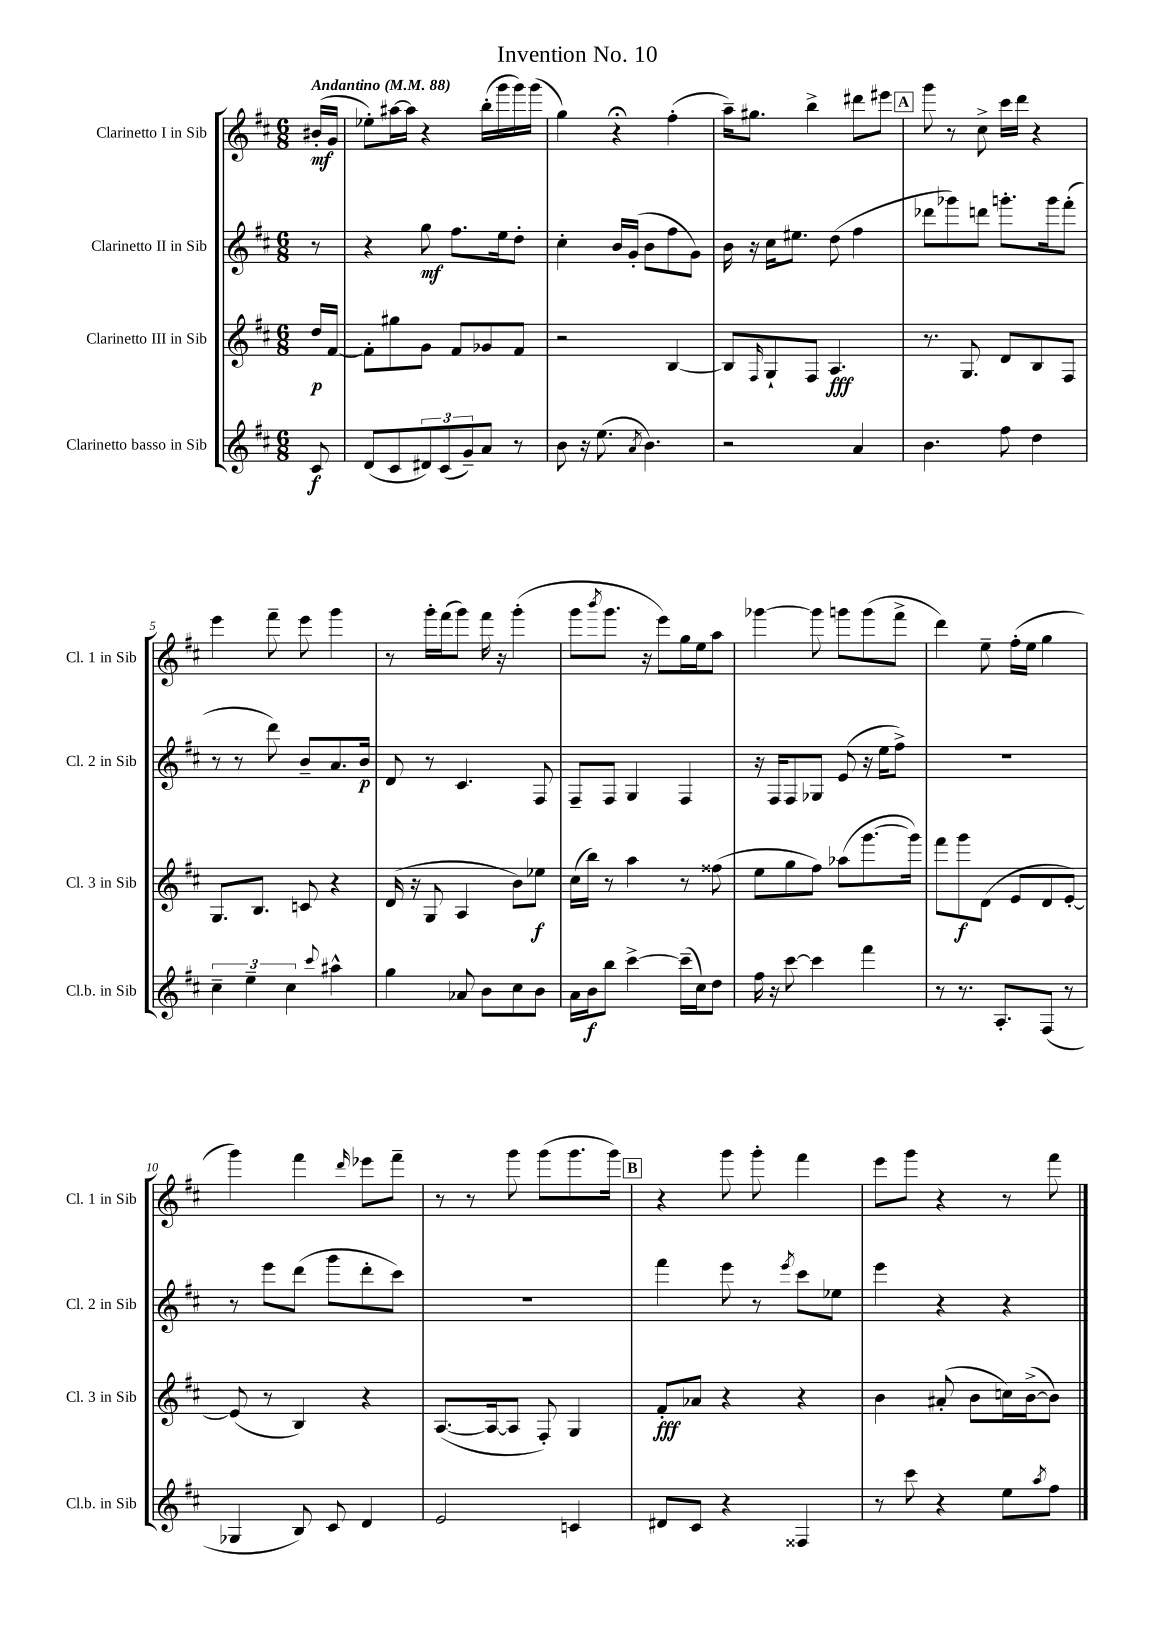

**kern	**kern	**kern	**kern
*staff4	*staff3	*staff2	*staff1
*clefG2	*clefG2	*clefG2	*clefG2
*k[f#c#]	*k[f#c#]	*k[f#c#]	*k[f#c#]
*M6/8	*M6/8	*M6/8	*M6/8
*MM88	*MM88	*MM88	*MM88
8c#/	16dd/LL	8r	(16b#'/LL
.	[16f#/JJ	.	16g/JJ
=	=	=	=
(8d/L	8f#'\]L	4r	8ee-'\L)
8c#/	8gg#\	.	[16aa#\L
.	.	.	16aa#\]JJ
12d#/)	8g\J	8gg\	4r
(12c#/	.	.	.
.	8f#/L	8.ff#\L	.
12g~/)	.	.	.
8a/J	8g-/	.	(16bb'\LL
.	.	16ee\k	16ggg\
8r	8f#/J	8dd'\J	16ggg\)
.	.	.	(16ggg\JJ
=	=	=	=
8b\	2r	4cc#'\	4gg\)
16r	.	.	.
(8.ee\	.	.	.
.	.	16b/LL	4r;
.	.	(16g'/JJ	.
8qa/	.	.	.
4.b\)	.	8b\L	.
.	[4B/	8ff#\	(4ff#'\
.	.	8g\J)	.
=	=	=	=
2r	8B/]L	16b\	16aa~\LK)
.	.	16r	8.gg#\J
.	16qqF#/	.	.
.	8G`/	16cc#\LK	.
.	.	8.ee#\J	.
.	8F#/J	.	4bb^\
.	4.A/	(8dd\	.
4a/	.	4ff#\	8ddd#\L
.	.	.	8eee#\J
=	=	=	=
4.b\	8.r	8ddd-\L	8ggg\
.	.	8ggg-\)	8r
.	8.G/	.	.
.	.	8ddd\J	8cc#^\
8ff#\	8d/L	8.ggg'\L	16ccc#\LL
.	.	.	16ddd\JJ
4dd\	8B/	.	4r
.	.	16ggg\k	.
.	8F#/J	(8fff#'\J	.
=	=	=	=
6cc#~\	8.G/L	8r	4eee\
.	.	8r	.
6ee~\	.	.	.
.	8.B/J	.	.
.	.	8ddd\)	8fff#~\
6cc#\	.	.	.
.	8c/	8b~/L	8eee\
8qqccc#/	.	.	.
4aa#^^\	4r	8.a/	4ggg\
.	.	16b/Jk	.
=	=	=	=
4gg\	(16d/	8d/	8r
.	16r	.	.
.	8G/	8r	16ggg'\LL
.	.	.	(16fff#\J
8a-/	4A/	4.c#/	8ggg\J)
8b\L	.	.	16fff#\
.	.	.	16r
8cc#\	8b\L)	.	(4ggg'\
8b\J	8ee-\J	8F#/	.
=	=	=	=
16a\LL	(16cc#\LL	8F#~/L	8ggg\L
16b\J	16bb\JJ)	.	.
.	.	.	8qbbb/
8bb\J	8r	8F#/J	8.ggg\J
[4ccc#^\	4aa\	4G/	.
.	.	.	16r
.	.	.	8eee\L)
(16ccc#~\]LL	8r	4F#/	16gg\L
16cc#\J)	.	.	16ee\J
8dd\J	(8ff##\	.	8aa\J
=	=	=	=
16ff#\	8ee\L	16r	[4ggg-\
16r	.	16F#/LK	.
[8ccc#\	8gg\	8F#/	.
4ccc#\]	8ff#\J)	8G-/J	8ggg-\]
.	(8aa-\L	(8e/	8ggg\L
4fff#\	[8.ggg\	16r	(8ggg\
.	.	16ee\LK	.
.	.	8ff#^\J)	8fff#^\J
.	16ggg\]Jk)	.	.
=	=	=	=
8r	8fff#\L	2.r	4ddd\)
8.r	8ggg\	.	.
.	(8d\J	.	8ee~\
8.A'/L	.	.	.
.	8e/L	.	(16ff#'\LL
.	.	.	16ee\JJ
(8F#/J	8d/	.	4gg\
8r	[8e'/J)	.	.
=	=	=	=
4G-/	(8e/]	8r	4ggg\)
.	8r	8eee\L	.
8B/)	4B/)	(8ddd\J	4fff#\
8c#/	.	8ggg\L	.
.	.	.	16qqddd/
4d/	4r	8ddd'\	8eee-\L
.	.	8ccc#\J)	8fff#~\J
=	=	=	=
2e/	([8.A/L	2.r	8r
.	.	.	8r
.	16A/_k	.	.
.	8A/]J	.	8ggg\
.	8F#'/)	.	(8ggg\L
4c/	4G/	.	8.ggg\
.	.	.	16ggg\Jk)
=	=	=	=
8d#/L	8f#'/L	4fff#\	4r
8c#/J	8a-/J	.	.
4r	4r	8eee\	8ggg\
.	.	8r	8ggg'\
.	.	8qeee/	.
4F##/	4r	8ccc#\L	4fff#\
.	.	8ee-\J	.
=	=	=	=
8r	4b\	4eee\	8eee\L
8ccc#\	.	.	8ggg\J
4r	(8a#'/	4r	4r
.	8b\L	.	.
8ee\L	16cc\L)	4r	8r
.	([16b^\J	.	.
8qaa/	.	.	.
8ff#\J	8b\]J)	.	8fff#\
==	==	==	==
*-	*-	*-	*-
